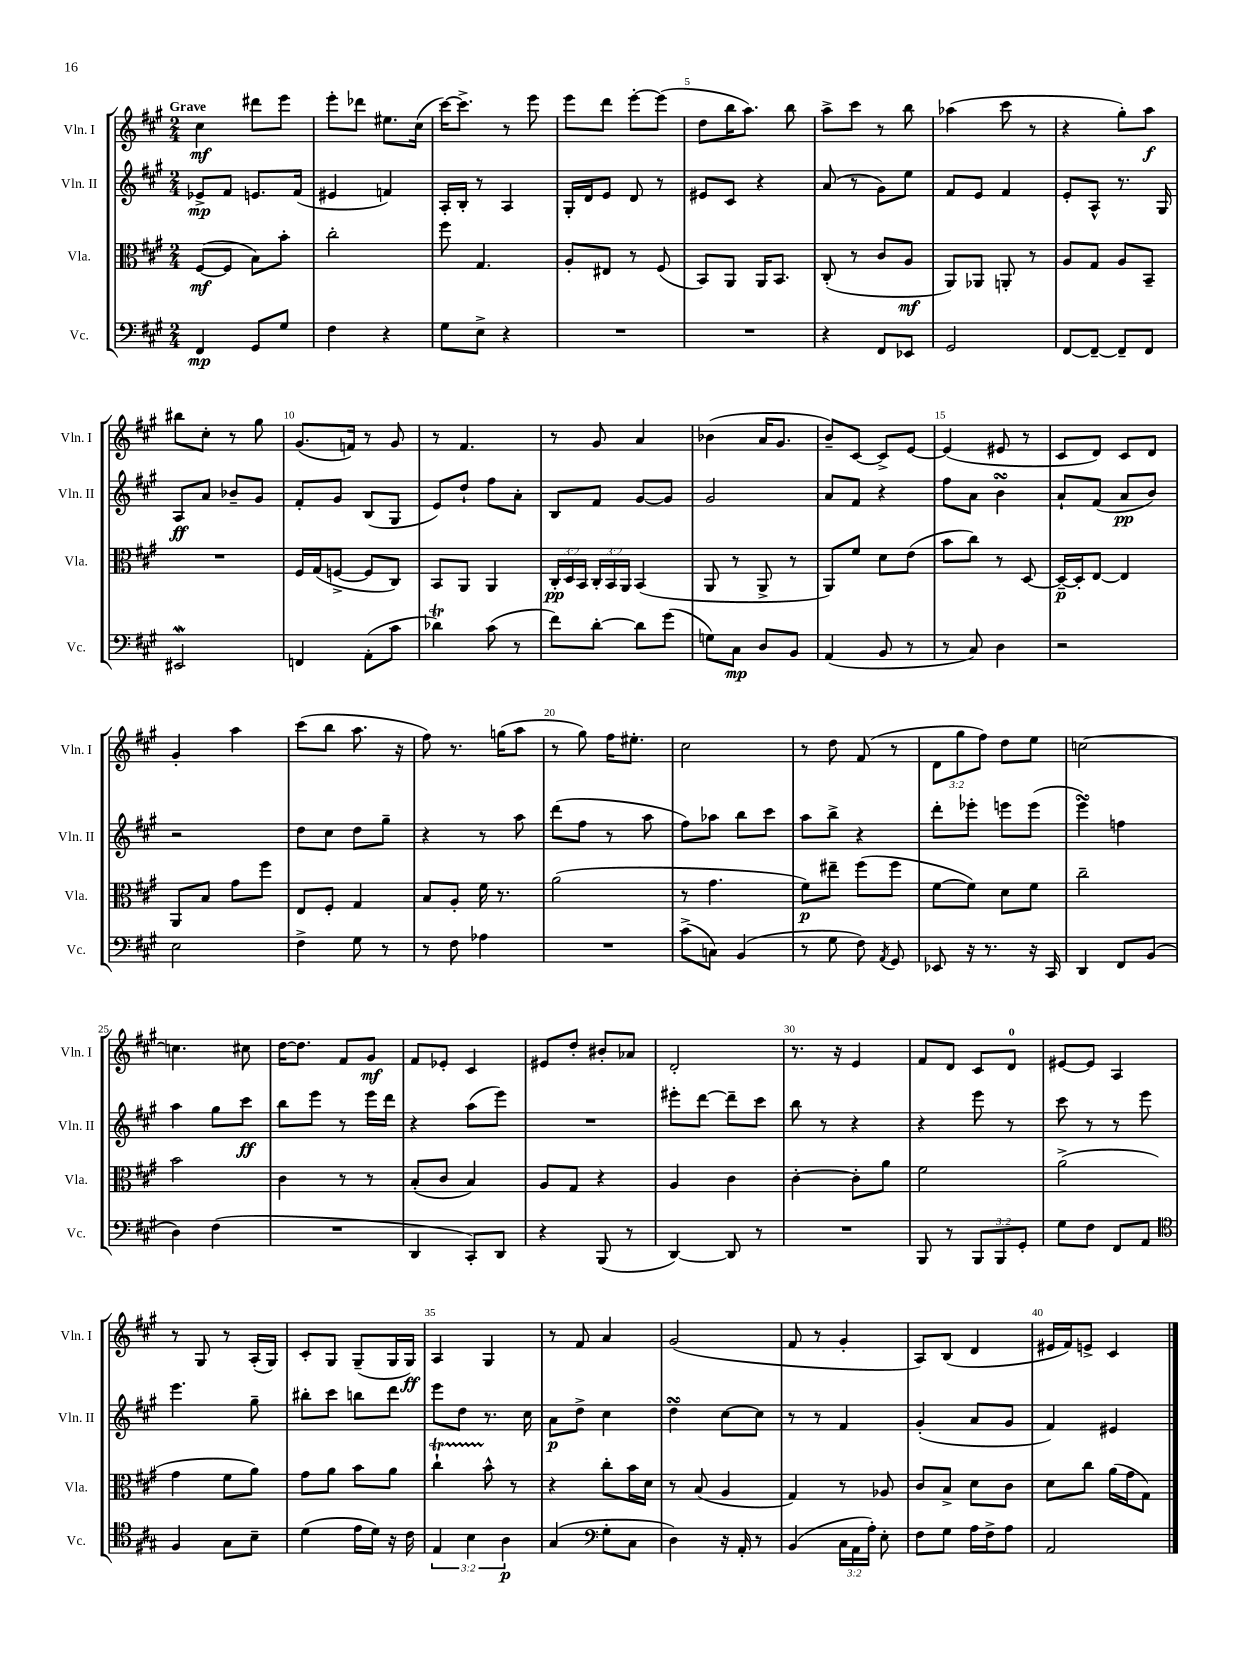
<<
\new StaffGroup <<
\new Staff = "s0" \with { instrumentName = "Vln. I" shortInstrumentName = "Vln. I" } {
    \clef treble \key a \major \numericTimeSignature \time 2/4 \override Staff.TupletNumber.text = #tuplet-number::calc-fraction-text \tempo "Grave"
    \autoBeamOff cis''4\mf dis'''8[ e'''8] |
    e'''8[-. des'''8] eis''8.[ cis''16]( |
    cis'''16[~) cis'''8.]-> r8 e'''8 |
    e'''8[ d'''8] e'''8[~-. e'''8]( |
    d''8[ b''16 a''8.]) b''8 |
    a''8[-> cis'''8] r8 b''8 |
    aes''4( cis'''8 r8 |
    r4 gis''8[-.) a''8]\f |
    bis''8[ cis''8]-. r8 gis''8 |
    gis'8.[( f'16]) r8 gis'8 |
    r8 fis'4. |
    r8 gis'8 a'4 |
    bes'4( a'16[ gis'8.] |
    b'8[--) cis'8]~ cis'8[-> e'8]~ |
    e'4( eis'8 r8 |
    cis'8[ d'8]) cis'8[ d'8] |
    gis'4-. a''4 |
    cis'''8[( b''8] a''8. r16 |
    fis''8) r8. g''16[( a''8] |
    r8 gis''8) fis''16[ eis''8.]-. |
    cis''2 |
    r8 d''8 fis'8( r8 |
    \tuplet 3/2 { d'8[ gis''8 fis''8]) } d''8[ e''8] |
    c''2~ |
    c''4. cis''8 |
    d''16[~ d''8.] fis'8[ gis'8]\mf |
    fis'8[ ees'8]-. cis'4 |
    eis'8[ d''8]-. bis'8[-. aes'8] |
    d'2-. |
    r8. r16 e'4 |
    fis'8[ d'8] cis'8[ d'8]-0 |
    eis'8[~ eis'8] a4 |
    r8 gis8 r8 a16[-.( gis16]) |
    cis'8[-. gis8] gis8[--( gis16 gis16]\ff) |
    a4 gis4 |
    r8 fis'8 a'4 |
    gis'2( |
    fis'8 r8 gis'4-. |
    a8[) b8]( d'4 |
    eis'16[ fis'16) e'8]-> cis'4 \bar "|." |
}
\new Staff = "s1" \with { instrumentName = "Vln. II" shortInstrumentName = "Vln. II" } {
    \clef treble \key a \major \numericTimeSignature \time 2/4
    \autoBeamOff ees'8[->\mp fis'8] e'8.[ fis'16]( |
    eis'4 f'4) |
    a16[-. b16]-. r8 a4 |
    gis16[-. d'16 e'8] d'8 r8 |
    eis'8[ cis'8] r4 |
    a'8( r8 gis'8[) e''8] |
    fis'8[ e'8] fis'4 |
    e'8[-. a8]-^ r8. gis16 |
    a8[\ff a'8] bes'8[-- gis'8] |
    fis'8[-. gis'8] b8[( gis8] |
    e'8[) d''8]-! fis''8[ a'8]-. |
    b8[ fis'8] gis'8[~ gis'8] |
    gis'2 |
    a'8[ fis'8] r4 |
    fis''8[ a'8] b'4\turn |
    a'8[-! fis'8]( a'8[\pp b'8]) |
    r2 |
    d''8[ cis''8] d''8[ gis''8]-- |
    r4 r8 a''8 |
    d'''8[( fis''8] r8 a''8 |
    fis''8[) aes''8] b''8[ cis'''8] |
    a''8[ b''8]-> r4 |
    d'''8[-. ees'''8]-. e'''8[ e'''8]( |
    e'''4\turn) f''4 |
    a''4 gis''8[ cis'''8]\ff |
    b''8[ e'''8] r8 e'''16[ d'''16] |
    r4 a''8[( e'''8]) |
    R2 |
    eis'''8[-. d'''8]~ d'''8[-- cis'''8] |
    b''8 r8 r4 |
    r4 e'''8 r8 |
    cis'''8 r8 r8 e'''8 |
    e'''4. gis''8-- |
    bis''8[-. cis'''8] b''8[ d'''8] |
    e'''8[ d''8] r8. cis''16 |
    a'8[\p d''8]-> cis''4 |
    d''4\turn cis''8[~ cis''8] |
    r8 r8 fis'4 |
    gis'4-.( a'8[ gis'8] |
    fis'4) eis'4 \bar "|." |
}
\new Staff = "s2" \with { instrumentName = "Vla." shortInstrumentName = "Vla." } {
    \clef alto \key a \major \numericTimeSignature \time 2/4 \override Staff.TupletNumber.text = #tuplet-number::calc-fraction-text
    \autoBeamOff fis8[~\mf( fis8] b8[) b'8]-. |
    cis''2-. |
    fis''8 gis4. |
    a8[-. eis8] r8 fis8( |
    b,8[) a,8] a,16[ b,8.] |
    cis8-.( r8 cis'8[ a8]\mf |
    a,8[) aes,8] a,8-. r8 |
    a8[ gis8] a8[ b,8]-- |
    R2 |
    fis16[ gis16( f8]~-> f8[ cis8]) |
    b,8[ a,8] a,4 |
    \tuplet 3/2 { cis16[-.\pp d16 b,16] } \tuplet 3/2 { cis16[-. b,16 a,16] } b,4( |
    a,8 r8 a,8-> r8 |
    a,8[) fis'8] d'8[ e'8]( |
    b'8[ cis''8]) r8 d8~ |
    d16[~--\p d16-. e8]~ e4 |
    a,8[ b8] gis'8[ fis''8] |
    e8[ fis8]-. gis4 |
    b8[ a8]-. fis'16 r8. |
    a'2( |
    r8 gis'4. |
    fis'8[\p) eis''8]-- fis''8[( fis''8] |
    fis'8[~ fis'8]) d'8[ fis'8] |
    cis''2-- |
    b'2 |
    cis'4 r8 r8 |
    b8[-.( cis'8] b4) |
    a8[ gis8] r4 |
    a4 cis'4 |
    cis'4~-. cis'8[-. a'8] |
    fis'2 |
    a'2->( |
    gis'4 fis'8[ a'8]) |
    gis'8[ a'8] b'8[ a'8] |
    cis''4-!\startTrillSpan b'8-^\stopTrillSpan r8 |
    r4 cis''8[-. b'16 d'16] |
    r8 b8( a4 |
    gis4) r8 aes8 |
    cis'8[ b8]-> d'8[ cis'8] |
    d'8[ cis''8] a'16[( gis'16 gis8]) \bar "|." |
}
\new Staff = "s3" \with { instrumentName = "Vc." shortInstrumentName = "Vc." } {
    \clef bass \key a \major \numericTimeSignature \time 2/4 \override Staff.TupletNumber.text = #tuplet-number::calc-fraction-text
    \autoBeamOff fis,4\mp gis,8[ gis8] |
    fis4 r4 |
    gis8[ e8]-> r4 |
    R2 |
    R2 |
    r4 fis,8[ ees,8] |
    gis,2 |
    fis,8[~ fis,8]~-- fis,8[-- fis,8] |
    eis,2\mordent |
    f,4 a,8[-.( cis'8] |
    des'4\trill) cis'8( r8 |
    fis'8[) d'8]~-. d'8[ gis'8]( |
    g8[) cis8]\mp d8[ b,8] |
    a,4( b,8 r8 |
    r8 cis8) d4 |
    r2 |
    e2 |
    fis4-> gis8 r8 |
    r8 fis8 aes4 |
    R2 |
    cis'8[->( c8]) b,4( |
    r8 gis8 fis8) \acciaccatura { a,8 } gis,8 |
    ees,8 r16 r8. r16 cis,16 |
    d,4 fis,8[ b,8]( |
    d4) fis4( |
    R2 |
    d,4 cis,8[-.) d,8] |
    r4 b,,8( r8 |
    d,4~) d,8 r8 |
    R2 |
    b,,8 r8 \tuplet 3/2 { b,,8[ b,,8 gis,8]-. } |
    gis8[ fis8] fis,8[ a,8] |
    \clef tenor fis4 gis8[ b8]-- |
    d'4( e'16[ d'16]) r16 cis'16 |
    \tuplet 3/2 { e4 b4 a4\p } |
    gis4( \clef bass gis8[-. cis8] |
    d4) r16 a,16-. r8 |
    b,4( \tuplet 3/2 { cis16[ a,16 a16]-.) } e8-. |
    fis8[ gis8] a16[ fis16-> a8] |
    a,2 \bar "|." |
}
>>
>>
\layout { \context { \Score \override BarNumber.break-visibility = ##(#f #t #t) barNumberVisibility = #(every-nth-bar-number-visible 5) } }
